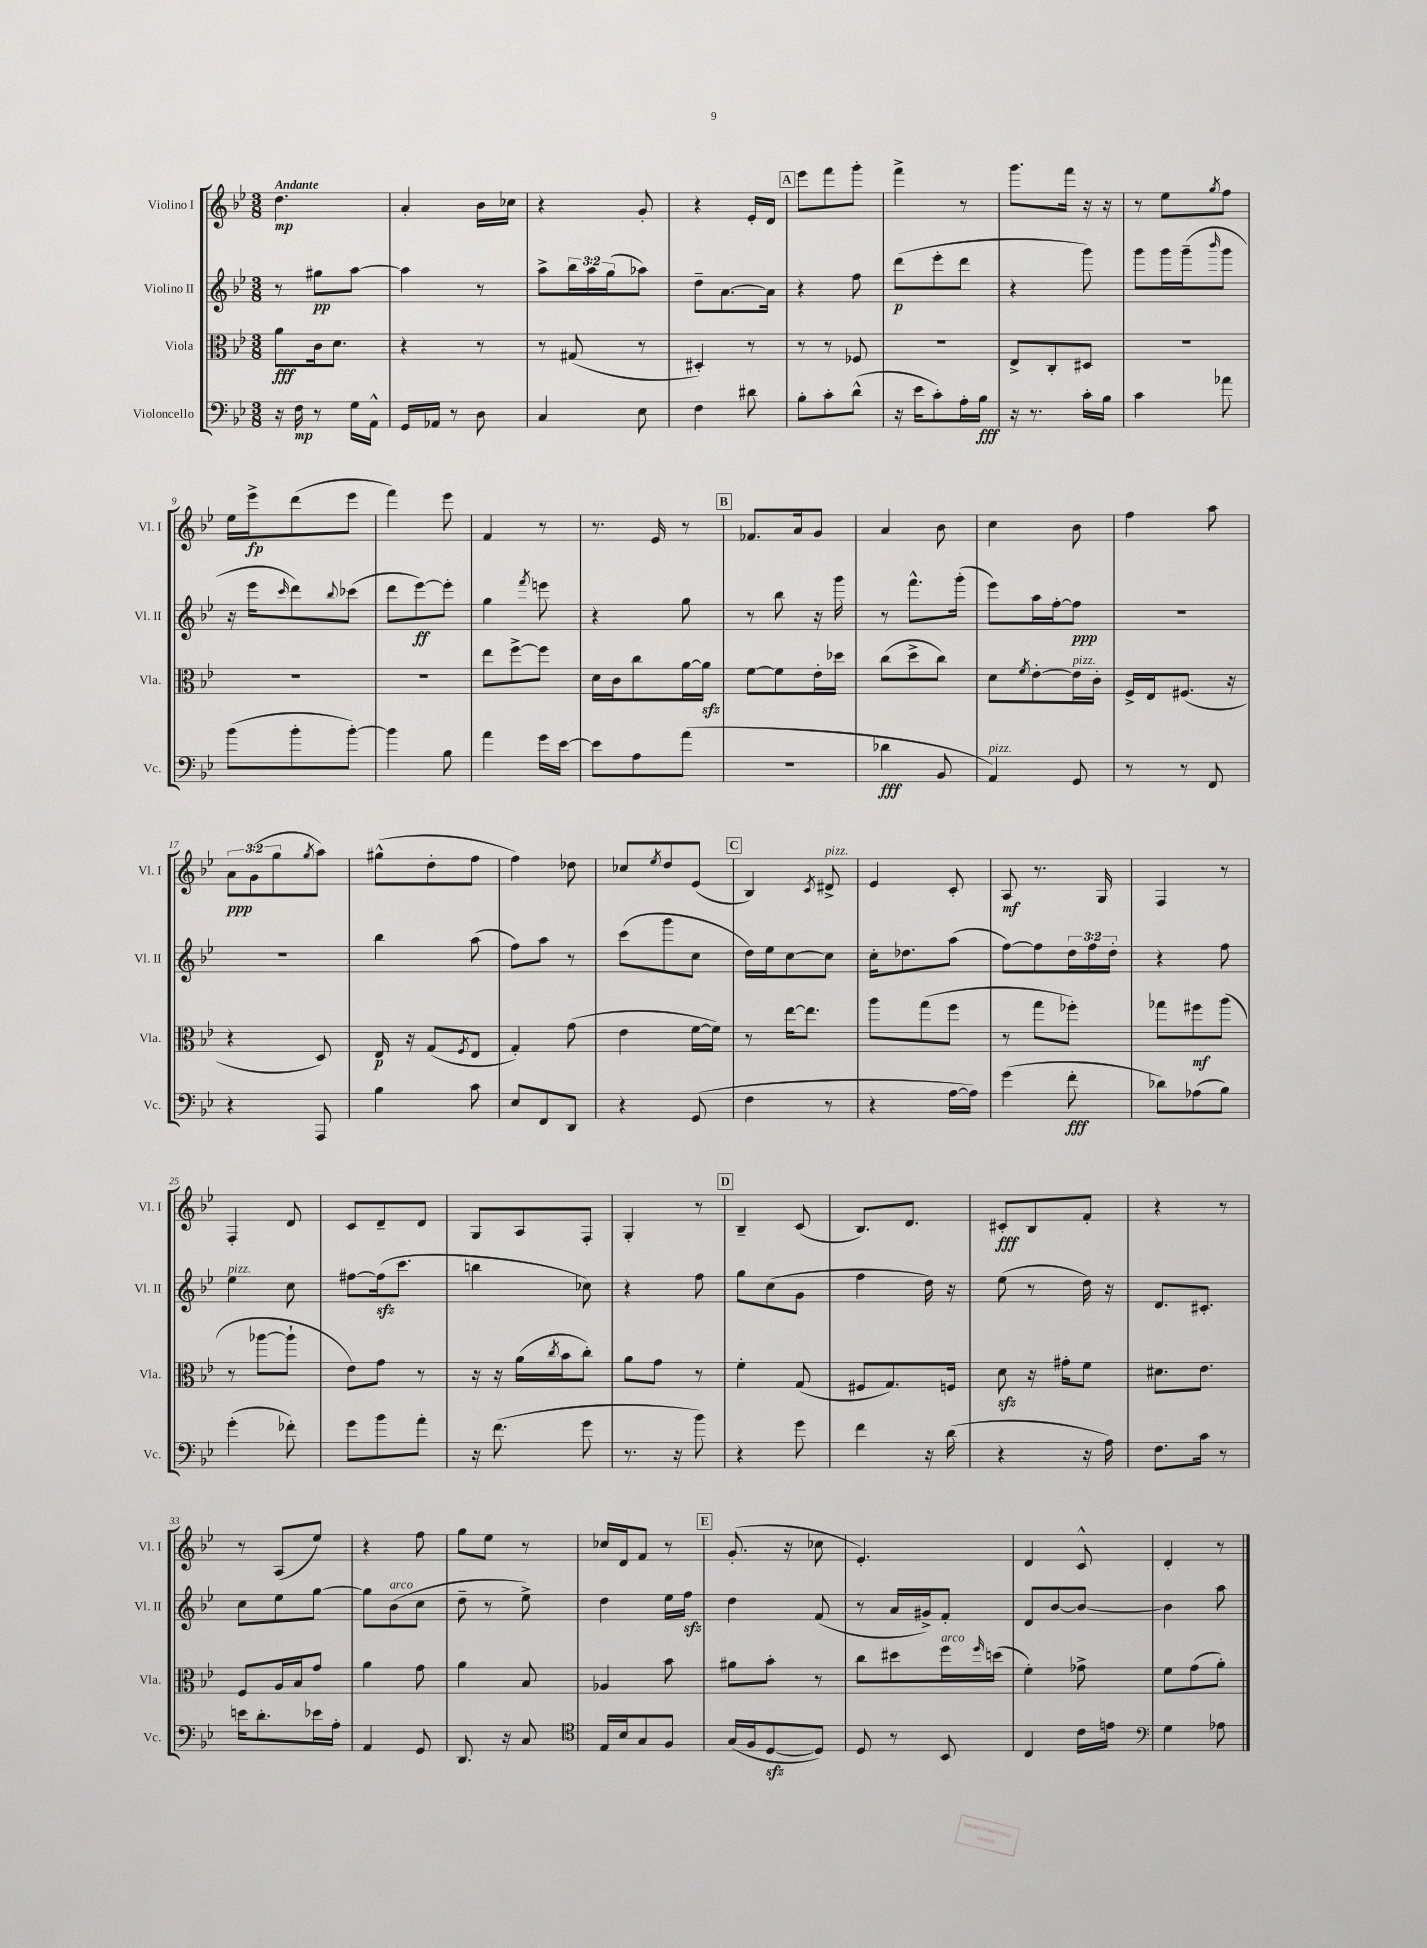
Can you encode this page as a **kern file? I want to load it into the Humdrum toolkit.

**kern	**dynam	**kern	**dynam	**kern	**dynam	**kern	**dynam
*part4	*part4	*part3	*part3	*part2	*part2	*part1	*part1
*staff4	*staff4	*staff3	*staff3	*staff2	*staff2	*staff1	*staff1
*I"Violoncello	*	*I"Viola	*	*I"Violino II	*	*I"Violino I	*
*I'Vc.	*	*I'Vla.	*	*I'Vl. II	*	*I'Vl. I	*
*clefF4	*	*clefC3	*	*clefG2	*	*clefG2	*
*k[b-e-]	*	*k[b-e-]	*	*k[b-e-]	*	*k[b-e-]	*
*M3/8	*	*M3/8	*	*M3/8	*	*M3/8	*
=1	=1	=1	=1	=1	=1	=1	=1
!	!	!	!	!	!	!LO:TX:a:B:t=Andante	!
16r	.	8a\L	fff	8r	.	4.dd\	mp
16F\	mp	.	.	.	.	.	.
8r	.	16c\k	.	8gg#X\L	pp	.	.
.	.	8.d\J	.	.	.	.	.
16G\LL	.	.	.	[8aa\J	.	.	.
16AA^^\JJ	.	.	.	.	.	.	.
=2	=2	=2	=2	=2	=2	=2	=2
16GG/LL	.	4r	.	4aa\]	.	4a'/	.
16AA-X/JJ	.	.	.	.	.	.	.
8r	.	.	.	.	.	.	.
8D\	.	8r	.	8r	.	16b-\LL	.
.	.	.	.	.	.	16cc-X\JJ	.
=3	=3	=3	=3	=3	=3	=3	=3
4C/	.	8r	.	8aa^\L	.	4r	.
.	.	(8G#X/	.	24bb-\L	.	.	.
.	.	.	.	24aa\	.	.	.
.	.	.	.	(24gg\J	.	.	.
8E-\	.	8r	.	8aa-X\J)	.	8g'/	.
=4	=4	=4	=4	=4	=4	=4	=4
4F\	.	4D#X'/)	.	8dd~\L	.	4r	.
.	.	.	.	[8.a\	.	.	.
8d#X\	.	8r	.	.	.	16e-'/LL	.
.	.	.	.	16a\Jk]	.	16d/JJ	.
!!LO:REH:place=s1:t=A
=5	=5	=5	=5	=5	=5	=5	=5
8B-'\L	.	8r	.	4r	.	8eee-\L	.
8c'\	.	8r	.	.	.	8fff\	.
(8d^^\J	.	8F-X/	.	8ff\	.	8ggg'\J	.
=6	=6	=6	=6	=6	=6	=6	=6
16r	.	4.r	.	(8ddd\L	p	4fff^\	.
16e-\KL	.	.	.	.	.	.	.
8c'\)	.	.	.	8eee-'\	.	.	.
16A'\L	.	.	.	8ddd\J	.	8r	.
16B-\JJ	fff	.	.	.	.	.	.
=7	=7	=7	=7	=7	=7	=7	=7
16r	.	8E-^/L	.	4r	.	8.ggg\L	.
8.r	.	.	.	.	.	.	.
.	.	8C'/	.	.	.	.	.
.	.	.	.	.	.	16fff\Jk	.
16c'\LL	.	8D#X/J	.	8ggg\)	.	16r	.
16B-\JJ	.	.	.	.	.	16r	.
=8	=8	=8	=8	=8	=8	=8	=8
4c\	.	4.r	.	8ggg\L	.	8r	.
.	.	.	.	16ggg\L	.	8ee-\L	.
.	.	.	.	(16ggg~\J	.	.	.
.	.	.	.	16qqbbb-/	.	8qgg/	.
8a-X\	.	.	.	8ggg\J	.	8ff\J	.
!!LO:LB:g=z
=9	=9	=9	=9	=9	=9	=9	=9
(8b-\L	.	4.r	.	16r	.	16ee-\LL	.
.	.	.	.	16eee-\KL	.	16eee-^\J	fp
.	.	.	.	16qqccc/	.	.	.
8b-'\	.	.	.	8ddd\)	.	(8ddd\	.
.	.	.	.	8qqbb-/	.	.	.
[8b-'\J)	.	.	.	(8ccc-X\J	.	8eee-\J	.
=10	=10	=10	=10	=10	=10	=10	=10
4b-\]	.	4.r	.	8ddd\L	.	4fff\)	.
.	.	.	.	[8eee-\)	ff	.	.
8B-\	.	.	.	8eee-'\J]	.	8eee-\	.
=11	=11	=11	=11	=11	=11	=11	=11
4a\	.	8ee-\L	.	4gg\	.	4f/	.
.	.	[8ff^\	.	.	.	.	.
.	.	.	.	8qfff/	.	.	.
16g\LL	.	8ff\J]	.	8eeen\	.	8r	.
[16e-\JJ	.	.	.	.	.	.	.
=12	=12	=12	=12	=12	=12	=12	=12
8e-\L]	.	16d\LL	.	4r	.	8.r	.
.	.	16c\J	.	.	.	.	.
8A\	.	8cc\	.	.	.	.	.
.	.	.	.	.	.	16e-/	.
(8a\J	.	[16a\L	.	8gg\	.	8r	.
.	.	16azz\JJ]	.	.	.	.	.
!!LO:REH:place=s1:t=B
=13	=13	=13	=13	=13	=13	=13	=13
4.r	.	[8f\L	.	8r	.	8.f-X/L	.
.	.	8f\]	.	8bb-\	.	.	.
.	.	.	.	.	.	16a/k	.
.	.	16e-'\L	.	16r	.	8g/J	.
.	.	16dd-X\JJ	.	16ggg\	.	.	.
=14	=14	=14	=14	=14	=14	=14	=14
4d-X\	fff	(8cc\L	.	8r	.	4a/	.
.	.	8dd^\	.	8.fff^^\L	.	.	.
8BB-/	.	8cc\J)	.	.	.	8b-\	.
.	.	.	.	(16ggg'\Jk	.	.	.
=15	=15	=15	=15	=15	=15	=15	=15
!LO:TX:a:i:t=pizz.	!	!	!	!	!	!	!
4AA/)	.	8d\L	.	8eee-\L)	.	4cc\	.
.	.	8qf/	.	.	.	.	.
.	.	[8e-'\	.	16aa\L	.	.	.
.	.	.	.	[16ff'\J	.	.	.
!	!	!LO:TX:a:i:t=pizz.	!	!	!	!	!
8GG/	.	16e-\L]	.	8ff\J]	ppp	8b-\	.
.	.	16c'\JJ	.	.	.	.	.
=16	=16	=16	=16	=16	=16	=16	=16
8r	.	16F^/LL	.	4.r	.	4ff\	.
.	.	16E-/J	.	.	.	.	.
8r	.	(8.F#X/J	.	.	.	.	.
8FF/	.	.	.	.	.	8aa\	.
.	.	16r	.	.	.	.	.
!!LO:LB:g=z
=17	=17	=17	=17	=17	=17	=17	=17
4r	.	4r	.	4.r	.	12a\L	ppp
.	.	.	.	.	.	(12g\	.
.	.	.	.	.	.	12gg\	.
.	.	.	.	.	.	8qgg/	.
8AAA/	.	8D/)	.	.	.	8aa\J)	.
=18	=18	=18	=18	=18	=18	=18	=18
4B-\	.	16E-/	p	4bb-\	.	(8gg#X^^\L	.
.	.	16r	.	.	.	.	.
.	.	(8G/L	.	.	.	8dd'\	.
.	.	8qF/	.	.	.	.	.
8c\	.	8E-/J	.	(8aa\	.	8ff\J	.
=19	=19	=19	=19	=19	=19	=19	=19
8E-/L	.	4G'/)	.	8ff\L)	.	4ff\)	.
8FF/	.	.	.	8aa\J	.	.	.
8DD/J	.	(8g\	.	8r	.	8dd-X\	.
=20	=20	=20	=20	=20	=20	=20	=20
4r	.	4e-\	.	(8ccc\L	.	8cc-X/L	.
.	.	.	.	.	.	8qee-/	.
.	.	.	.	8ggg\	.	8dd/	.
(8GG/	.	[16f\LL	.	8cc\J	.	(8e-/J	.
.	.	16f\JJ])	.	.	.	.	.
!!LO:REH:place=s1:t=C
=21	=21	=21	=21	=21	=21	=21	=21
4F\	.	8r	.	16dd\LL)	.	4B-/)	.
.	.	.	.	16ee-\J	.	.	.
.	.	[16ee-\KL	.	[8cc\	.	.	.
.	.	8.ee-\J]	.	.	.	.	.
.	.	.	.	.	.	8qc/	.
!	!	!	!	!	!	!LO:TX:a:i:t=pizz.	!
8r	.	.	.	8cc\J]	.	8d#X^/	.
=22	=22	=22	=22	=22	=22	=22	=22
4r	.	8aa\L	.	16cc'\KL	.	4e-/	.
.	.	.	.	8.dd-X\	.	.	.
.	.	(8gg\	.	.	.	.	.
[16A\LL	.	8ff\J	.	(8aa\J	.	8c'/	.
16A\JJ])	.	.	.	.	.	.	.
=23	=23	=23	=23	=23	=23	=23	=23
(4g\	.	8r	.	[8ff\L)	.	8A/	mf
.	.	8gg\L	.	8ff\]	.	8.r	.
8f'\	fff	8ff-X'\J)	.	24dd\L	.	.	.
.	.	.	.	24ff\	.	.	.
.	.	.	.	.	.	16G/	.
.	.	.	.	24dd'\JJ	.	.	.
=24	=24	=24	=24	=24	=24	=24	=24
8d-X\L)	.	8gg-X\L	.	4r	.	4F/	.
(8A-X\	.	8ff#X\	mf	.	.	.	.
8B-\J)	.	(8aa\J	.	8ff\	.	8r	.
!!LO:LB:g=z
=25	=25	=25	=25	=25	=25	=25	=25
!	!	!	!	!LO:TX:a:i:t=pizz.	!	!	!
(4g'\	.	8r	.	4ee-\	.	4F'/	.
.	.	[8aa-X\L	.	.	.	.	.
8f-X'\)	.	8aa-`\J]	.	8cc\	.	8d/	.
=26	=26	=26	=26	=26	=26	=26	=26
8g\L	.	8e-\L)	.	[8ff#X\L	.	8c/L	.
8b-\	.	8g\J	.	(16ff#zz\k]	.	8d~/	.
.	.	.	.	8.ccc\J	.	.	.
8a'\J	.	8r	.	.	.	8d/J	.
=27	=27	=27	=27	=27	=27	=27	=27
16r	.	16r	.	4bbn\	.	8G/L	.
(8.f\	.	16r	.	.	.	.	.
.	.	(16a\LL	.	.	.	8A/	.
.	.	8qcc/	.	.	.	.	.
.	.	16b-\J	.	.	.	.	.
8g\	.	8cc'\J)	.	8cc-X\)	.	8F'/J	.
=28	=28	=28	=28	=28	=28	=28	=28
8.r	.	8a\L	.	4r	.	4G'/	.
.	.	8g\J	.	.	.	.	.
16r	.	.	.	.	.	.	.
8b-\)	.	8r	.	8ff\	.	8r	.
!!LO:REH:place=s1:t=D
=29	=29	=29	=29	=29	=29	=29	=29
4r	.	4f'\	.	8gg\L	.	4B-~/	.
.	.	.	.	(8cc\	.	.	.
8g\	.	(8G/	.	8g\J	.	(8c/	.
=30	=30	=30	=30	=30	=30	=30	=30
4f\	.	8F#X/L	.	4ff\	.	8.B-/L)	.
.	.	8.G/)	.	.	.	.	.
.	.	.	.	.	.	8.d/J	.
16r	.	.	.	16dd\)	.	.	.
(16d\	.	16Fn/Jk	.	16r	.	.	.
=31	=31	=31	=31	=31	=31	=31	=31
4r	.	8dzz\	.	(8ee-\	.	8c#X'/L	fff
.	.	16r	.	8r	.	8B-/	.
.	.	16g#X'\KL	.	.	.	.	.
16r	.	8f\J	.	16dd\)	.	8f'/J	.
16A\)	.	.	.	16r	.	.	.
=32	=32	=32	=32	=32	=32	=32	=32
8.F\L	.	8.d#X\L	.	8.d/L	.	4r	.
16c\Jk	.	8.e-\J	.	8.c#X'/J	.	.	.
8r	.	.	.	.	.	8r	.
!!LO:LB:g=z
=33	=33	=33	=33	=33	=33	=33	=33
16en\KL	.	8F/L	.	8cc\L	.	8r	.
8.d'\	.	.	.	.	.	.	.
.	.	16A/L	.	8ee-\	.	(8A/L	.
.	.	16B-/J	.	.	.	.	.
16e-X\L	.	8g/J	.	[8gg\J	.	8ee-/J)	.
16A'\JJ	.	.	.	.	.	.	.
=34	=34	=34	=34	=34	=34	=34	=34
4AA/	.	4a\	.	8gg\L]	.	4r	.
!	!	!	!	!LO:TX:a:i:t=arco	!	!	!
.	.	.	.	(8b-\	.	.	.
8GG/	.	8g\	.	8cc\J	.	8ff\	.
=35	=35	=35	=35	=35	=35	=35	=35
8.DD/	.	4a\	.	8dd~\	.	8gg\L	.
.	.	.	.	8r	.	8ee-\J	.
16r	.	.	.	.	.	.	.
8C/	.	8B-/	.	8ee-^\)	.	8r	.
=36	=36	=36	=36	=36	=36	=36	=36
*clefC4	*	*	*	*	*	*	*
16E-/LL	.	4A-X/	.	4dd\	.	16cc-X/LL	.
16B-/J	.	.	.	.	.	16d/J	.
8G/	.	.	.	.	.	8f/J	.
8F/J	.	8b-\	.	16ee-\LL	.	8r	.
.	.	.	.	16ffzz\JJ	.	.	.
!!LO:REH:place=s1:t=E
=37	=37	=37	=37	=37	=37	=37	=37
(16G/LL	.	8a#X\L	.	4dd\	.	(8.g'/	.
16F/J	.	.	.	.	.	.	.
[8Dzz/	.	8b-'\J	.	.	.	.	.
.	.	.	.	.	.	16r	.
8D/J])	.	8r	.	(8f/	.	8cc-X\	.
=38	=38	=38	=38	=38	=38	=38	=38
8D/	.	8cc\L	.	8r	.	4.e-'/)	.
8r	.	8dd#X\	.	16a/LL	.	.	.
.	.	.	.	16g#X^/J)	.	.	.
!	!	!LO:TX:a:i:t=arco	!	!	!	!	!
8BB-/	.	16ff\L	.	8f'/J	.	.	.
.	.	16qqff/	.	.	.	.	.
.	.	(16ddn\JJ	.	.	.	.	.
=39	=39	=39	=39	=39	=39	=39	=39
4C/	.	4f'\)	.	8d/L	.	4d/	.
.	.	.	.	[8b-/	.	.	.
16c\LL	.	8g-X^\	.	8b-/J_	.	8c^^/	.
16en\JJ	.	.	.	.	.	.	.
=40	=40	=40	=40	=40	=40	=40	=40
*clefF4	*	*	*	*	*	*	*
4G\	.	8f\L	.	4b-\]	.	4d'/	.
.	.	(8g\	.	.	.	.	.
8A-X\	.	8a'\J)	.	8aa\	.	8r	.
==	==	==	==	==	==	==	==
*-	*-	*-	*-	*-	*-	*-	*-
